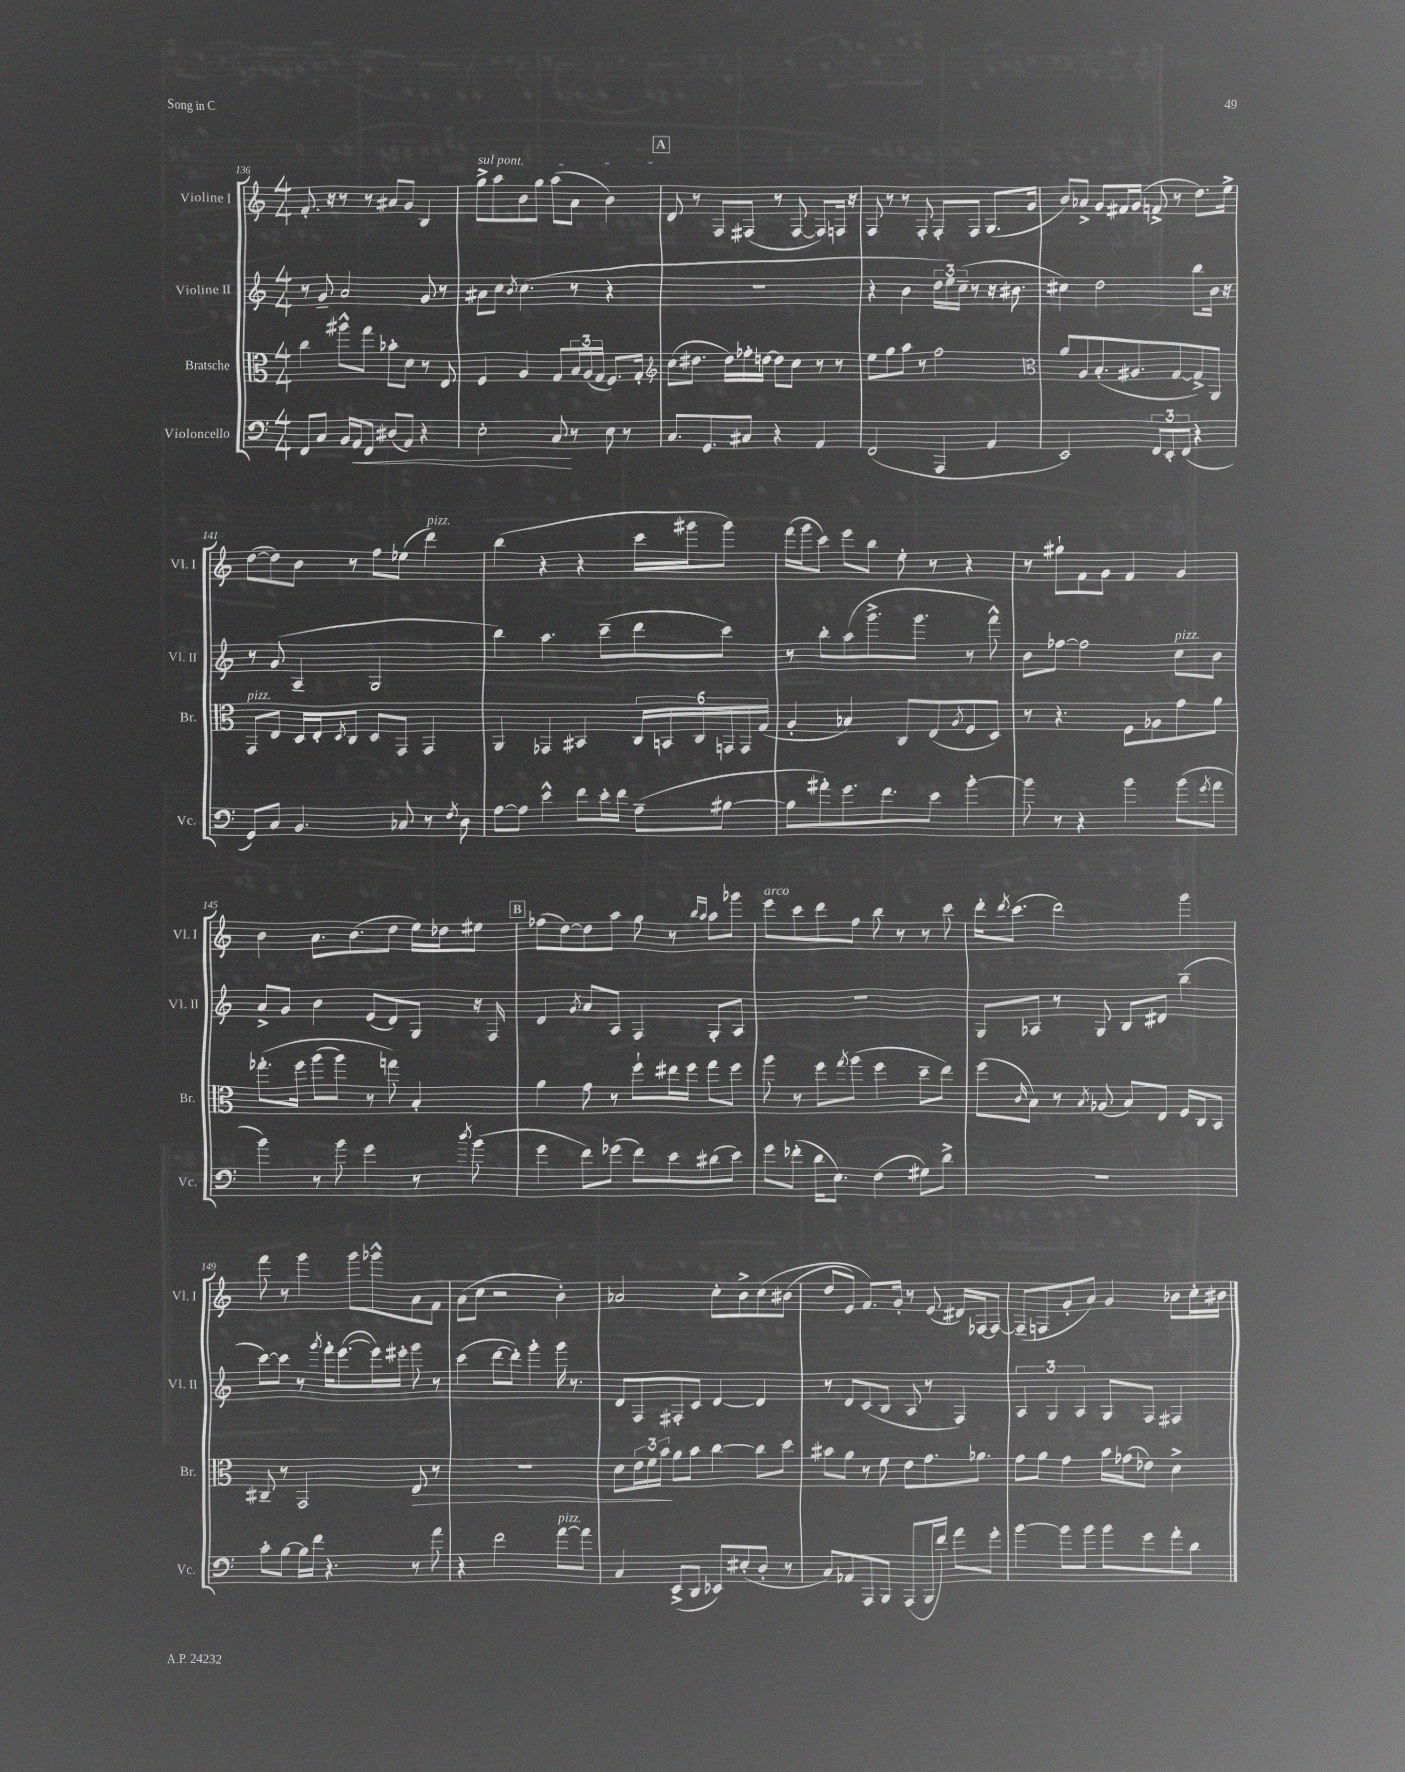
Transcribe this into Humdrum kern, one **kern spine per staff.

**kern	**kern	**kern	**kern
*staff4	*staff3	*staff2	*staff1
*clefF4	*clefC3	*clefG2	*clefG2
*k[]	*k[]	*k[]	*k[]
*M4/4	*M4/4	*M4/4	*M4/4
8FF	4cc	8r	8.f'
8C	.	8g~	.
.	.	.	16r
16BB	8aa#^^	2a	8r
16AA	.	.	.
8FF	8gg	.	8r
(8D#	8b-'	.	8a#
8AA)	8d	.	8g
4r	8r	8g	4B
.	8E	8r	.
=	=	=	=
2E'	4F	8a#	8gg^
.	.	8cc	8aa
.	.	8qb	.
.	4A	(4.cc	8b
.	.	.	8gg
8C	8G	.	(8aa
8r	24B	8r	8a
.	(24A	.	.
.	24G	.	.
8E	8.F)	4r	4b)
8r	.	.	.
.	16G'	.	.
=	=	=	=
*	*clefG2	*	*
8.C	(8cc	1r	8d
.	8.dd#	.	8r
8.GG	.	.	.
.	.	.	8F
.	16dd#)	.	.
8C#	16ff-'	.	(8F#
.	[16dd	.	.
4r	8dd]	.	8r
.	8cc	.	[8F#
4AA	8r	.	8F#])
.	8r	.	16F
.	.	.	16r
=	=	=	=
(2FF	8ee	4r	8F
.	8gg	.	8r
.	8aa	4b	8r
.	8r	.	8F'
4AAA	2ff	24dd	8F'
.	.	24ee)	.
.	.	(24cc~	.
.	.	8r	8F
4AA	.	16r	(8.G
.	.	8.b#	.
.	.	.	16g
=	=	=	=
*	*clefC3	*	*
2EE)	8a	4cc#)	8b)
.	8A	.	8a-^
.	(8.B'	2dd	8g
.	.	.	16f#
.	8.A#	.	(16g
12FF	.	.	8f^
12EE'	.	.	.
.	[8G	.	8r
(12FF	.	.	.
4r	8G^])	8bb	8.dd)
.	8AA	16b	.
.	.	16r	16ee^
=	=	=	=
8GG)	8GG	8r	([8dd
8C	8E	(8g	8dd])
4.BB	16D	4A~	8b
.	16E'	.	.
.	8qD	.	.
.	8C	.	8r
.	8D	2G	8ff
8C-	8GG	.	(8ee-
8r	4GG	.	4ddd)
8qF	.	.	.
8D	.	.	.
=	=	=	=
[8A	4AA	4bb)	(4bb
8A]	.	.	.
4e^^	4GG-	4.aa	4r
8f	4BB#	.	4r
16e'	.	(8ccc~	.
16f	.	.	.
(8A~	24C	8ddd	16ccc
.	24BB	.	.
.	.	.	16ggg#
.	24C	.	.
[8B#	24GG	8ccc)	8ggg#)
.	24GG	.	.
.	(24G	.	.
=	=	=	=
8B#]	4A'	8r	(16fff
.	.	.	16ggg
8a#')	.	8bb'	8ccc)
8.g	4B-)	(8aa	8eee
.	.	8.ggg^	8bb
8.f	.	.	.
.	8C	.	8ee'
.	.	8.ggg	.
8e	(8E	.	8r
.	8qA	.	.
[4b'	8F	8r	4r
.	8D)	8fff^^)	.
=	=	=	=
8b]	8r	8b	8r
8r	4.r	[8ff-	8gg#`
4r	.	2ff-]	8f
.	.	.	8g
4b	8F	.	4f
.	8A-	.	.
(8b	8g	8cc	4g
8qg	.	.	.
8a	8a	8b	.
=	=	=	=
4b)	&(8.gg-'	8a^	4b
.	.	8g	.
.	16ff	.	.
8r	(8aa	4b	8.a
8b	8aa)	.	.
.	.	.	(8.b
4g	8r	(8e	.
.	8gg&)	8d)	8dd
8r	4B'	8G	16ee)
.	.	.	16dd-
8qdd	.	.	.
(8b	.	16r	8ee#
.	.	16F	.
=	=	=	=
4g	4a	4d	(8ff-
.	.	.	[8dd)
.	.	8qg	.
8f)	8g	8a	8dd]
(8g-	8r	8A	8aa
8f)	8ff`	4F	8gg
8e	16ee#	.	8r
.	16ff	.	.
.	.	.	16qqbb
.	.	.	16qqaa
(8d#	8gg	8G'	8aa
8e)	8ff	8A	8ggg-
=	=	=	=
8g	8aa	1r	8eee
(8f-'	8r	.	8ccc
16d	8ff	.	8ddd
8.E)	.	.	.
.	8qgg	.	.
.	(8aa	.	8ff
(4F	4ff	.	8bb
.	.	.	8r
8G#)	8dd~	.	8r
8d^	8ee)	.	8ccc
=	=	=	=
1r	(8ff	8G	16ddd'
.	.	.	8qddd
.	.	.	(8.ccc
.	16qqc	.	.
.	8B)	8A-	.
.	8r	8r	2ddd)
.	8qB	.	.
.	(8A-	8G	.
.	8B)	8B	.
.	8E	8d#	.
.	16F	(4bb~	4ggg
.	16C	.	.
.	8BB	.	.
=	=	=	=
8c'	8C#~	[8ccc)	8fff
[8B	8r	8ccc]	8r
16B]	2GG	8r	4ggg
16f	.	.	.
.	.	8qggg	.
4.r	.	16fff'	.
.	.	([8.eee	.
.	.	.	8ggg
.	.	16eee])	8ggg-^^
.	.	16eee#'	.
8r	8E	8ggg	8a
8a	8r	8r	8f
=	=	=	=
4r	1r	(4ccc	(8a
.	.	.	8cc
2f	.	[8ddd	2r
.	.	8ddd'])	.
.	.	4ggg'	.
[8a	.	16ggg	4b')
.	.	8.r	.
8a]	.	.	.
=	=	=	=
4C	8d	8d	2a-
.	24e	8F	.
.	24f	.	.
.	24b	.	.
(8EE^	8a	8F#'	.
8DD	8b	8c	.
8EE-)	[4cc	[4d	8cc'
(8E#'	.	.	8b^
8D'	8cc]	4d]	&(8cc
8r	8dd	.	(8b#
=	=	=	=
8C)	8b#	8r	8dd
8AA-	8a	8d	8e)
8AAA	8r	(8c	8.f&)
8BBB	8f	8B	.
.	.	.	16g'
(8AAA	8e	8A	8r
16BBB	8.g	8r	(8e
16f)	.	.	.
8a	.	4F)	16d#)
.	8.a-	.	[16F-
8g'	.	.	8F-_
=	=	=	=
[4b	8g	6A	(8F-~]
.	8a	.	8F
.	.	6G	.
8b]	4g	.	8g'
.	.	6A	.
8b	.	.	8a)
8b	16b	8G	4g
.	(16g-	.	.
8g	8e-)	8F	.
8a'	4d^	4F#	8b-
8d	.	.	16cc'
.	.	.	16b#
==	==	==	==
*-	*-	*-	*-
